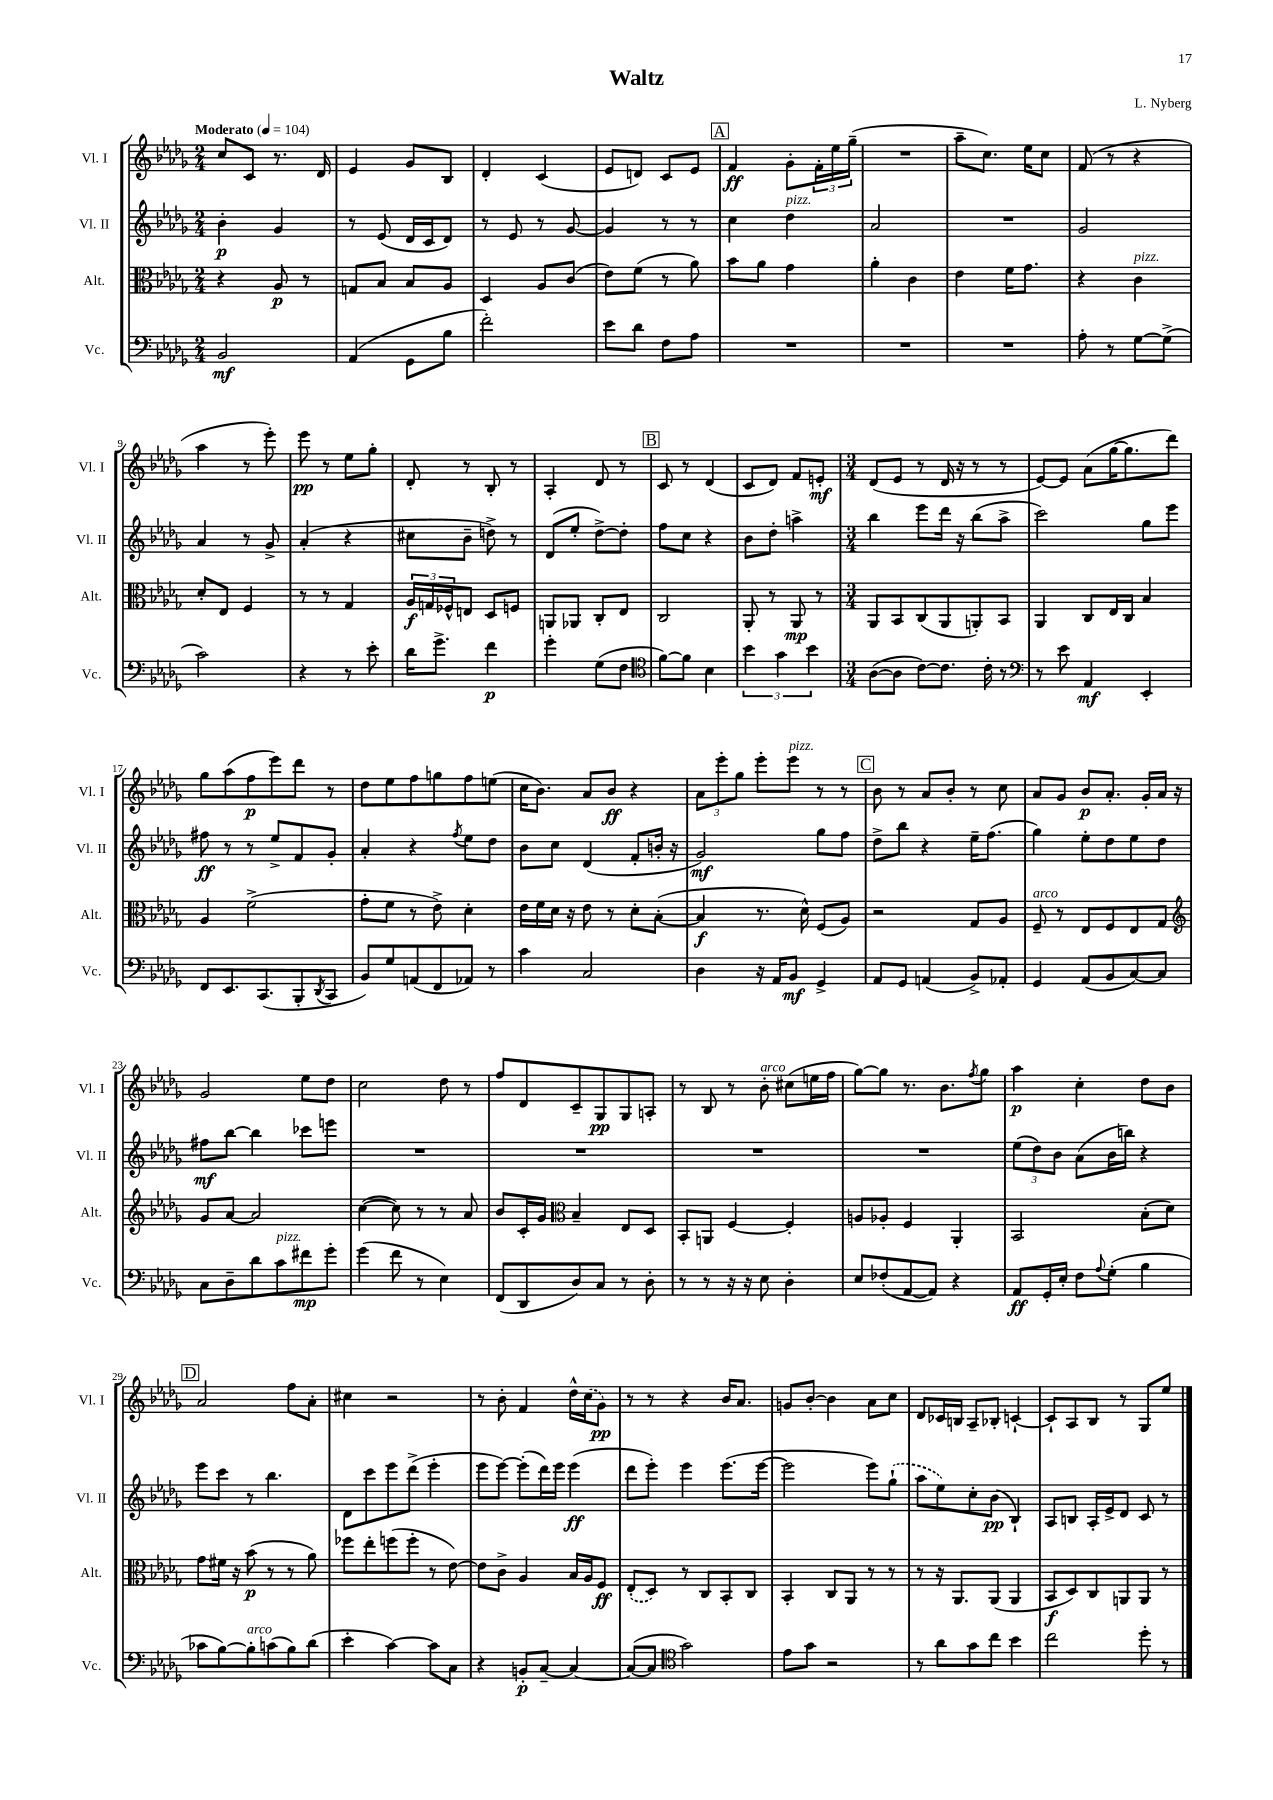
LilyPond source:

\header { title = "Waltz" composer = "L. Nyberg" }
<<
\new StaffGroup <<
\new Staff = "s0" \with { instrumentName = "Vl. I" shortInstrumentName = "Vl. I" } {
    \clef treble \key des \major \numericTimeSignature \time 2/4 \tempo "Moderato" 4 = 104
    c''8 c'8 r8. des'16 |
    ees'4 ges'8 bes8 |
    des'4-. c'4( |
    ees'8 d'8) c'8 ees'8 |
    \mark \markup { \box "A" } f'4\ff ges'8-. \tuplet 3/2 { f'16-. ees''16 ges''16--( } |
    R2 |
    aes''8-- c''8.) ees''16 c''8 |
    f'8( r8 r4 |
    aes''4 r8 ees'''8-.) |
    ees'''8\pp r8 ees''8 ges''8-. |
    des'8-. r8 bes8-. r8 |
    aes4-. des'8 r8 |
    \mark \markup { \box "B" } c'8 r8 des'4( |
    c'8 des'8) f'8 e'8-.\mf |
    \numericTimeSignature \time 3/4 des'8( ees'8 r8 des'16 r16 r8 r8 |
    ees'8~) ees'8 aes'8( ges''16~ ges''8. des'''8) |
    ges''8 aes''8( f''8\p ees'''8) des'''8 r8 |
    des''8 ees''8 f''8 g''8 f''8 e''8( |
    c''16 bes'8.) aes'8 bes'8\ff r4 |
    \tuplet 3/2 { aes'8 ees'''8-. ges''8 } ees'''8-. ees'''8^\markup { \italic "pizz." } r8 r8 |
    \mark \markup { \box "C" } bes'8 r8 aes'8 bes'8-. r8 c''8 |
    aes'8 ges'8 bes'8\p aes'8.-. ges'16-. aes'16 r16 |
    ges'2 ees''8 des''8 |
    c''2 des''8 r8 |
    f''8 des'8 c'8-- ges8\pp ges8 a8-. |
    r8 bes8 r8 bes'8-.^\markup { \italic "arco" } cis''8( e''16 f''16 |
    ges''8~) ges''8 r8. bes'8. \acciaccatura { f''8 } ges''8 |
    aes''4\p c''4-. des''8 bes'8 |
    \mark \markup { \box "D" } aes'2 f''8 aes'8-. |
    cis''4 r2 |
    r8 bes'8-. f'4 des''16-^ \once \slurDashed c''16( ges'8\pp) |
    r8 r8 r4 bes'16 aes'8. |
    g'8 bes'8~-. bes'4 aes'8 c''8 |
    des'8 ces'16 b16 aes8-- bes8-. c'4~-! |
    c'8-! aes8 bes8 r8 ges8 ees''8 \bar "|." |
}
\new Staff = "s1" \with { instrumentName = "Vl. II" shortInstrumentName = "Vl. II" } {
    \clef treble \key des \major \numericTimeSignature \time 2/4
    bes'4-.\p ges'4 |
    r8 ees'8( des'16 c'16 des'8) |
    r8 ees'8 r8 ges'8~ |
    ges'4 r8 r8 |
    \mark \markup { \box "A" } c''4 des''4^\markup { \italic "pizz." } |
    aes'2 |
    R2 |
    ges'2 |
    aes'4 r8 ges'8-> |
    aes'4-.( r4 |
    cis''8 bes'8-- d''8->) r8 |
    des'8( ees''8-. des''8~->) des''8-. |
    \mark \markup { \box "B" } f''8 c''8 r4 |
    bes'8 des''8-. a''4-> |
    \numericTimeSignature \time 3/4 bes''4 ees'''8 des'''16 r16 bes''8( aes''8-> |
    c'''2) ges''8 ees'''8 |
    fis''8\ff r8 r8 ees''8-> f'8 ges'8-. |
    aes'4-. r4 \acciaccatura { f''8 } ees''8 des''8 |
    bes'8 c''8 des'4( f'8-. b'16-. r16 |
    ges'2\mf) ges''8 f''8 |
    \mark \markup { \box "C" } des''8-> bes''8 r4 ees''16-- f''8.( |
    ges''4) ees''8-. des''8 ees''8 des''8 |
    fis''8\mf bes''8~ bes''4 ces'''8 e'''8 |
    R2. |
    R2. |
    R2. |
    R2. |
    \tuplet 3/2 { ees''8( des''8) bes'8 } aes'8( bes'16 b''16) r4 |
    \mark \markup { \box "D" } ees'''8 c'''8 r8 bes''4. |
    des'8 c'''8 ees'''8 des'''8->( ees'''4-. |
    ees'''8 ees'''8~) ees'''8-.( des'''16) ees'''16 ees'''4\ff( |
    des'''8 ees'''8-.) ees'''4 ees'''8.( ees'''16~ |
    ees'''2 ees'''8) \once \slurDashed ges''8-!( |
    aes''8 ees''8) c''8-. bes'8\pp( bes4-!) |
    aes8 b8 aes16-. ees'16-> des'8 c'8 r8 \bar "|." |
}
\new Staff = "s2" \with { instrumentName = "Alt." shortInstrumentName = "Alt." } {
    \clef alto \key des \major \numericTimeSignature \time 2/4
    r4 aes8\p r8 |
    g8 bes8 bes8 aes8 |
    des4 aes8 c'8( |
    ees'8) f'8( r8 aes'8) |
    \mark \markup { \box "A" } bes'8 aes'8 ges'4 |
    aes'4-. c'4 |
    ees'4 f'16 ges'8. |
    r4 c'4^\markup { \italic "pizz." } |
    des'8-. ees8 f4 |
    r8 r8 ges4 |
    \tuplet 3/2 { aes16\f g16 fes16-^ } e8 des8 f8 |
    a,8 aes,8 c8-. ees8 |
    \mark \markup { \box "B" } c2 |
    aes,8-. r8 aes,8\mp r8 |
    \numericTimeSignature \time 3/4 aes,8 bes,8 c8( aes,8 a,8-.) bes,8 |
    aes,4 c8 ees16 c16 bes4 |
    aes4 f'2->( |
    ges'8-. f'8 r8 ees'8->) des'4-. |
    ees'16 f'16 des'16 r16 ees'8 r8 des'8-. bes8~-.( |
    bes4\f r8. des'16-^) f8( aes8) |
    \mark \markup { \box "C" } r2 ges8 aes8 |
    f8--^\markup { \italic "arco" } r8 ees8 f8 ees8 ges8 |
    \clef treble ges'8 aes'8~ aes'2 |
    c''4~( c''8) r8 r8 aes'8 |
    bes'8 c'16-. ges'16 \clef alto bes4-- ees8 des8 |
    bes,8-. a,8 f4~ f4-. |
    a8 aes8-. f4 aes,4-. |
    bes,2 bes8-.( des'8) |
    \mark \markup { \box "D" } ges'8 fis'16 r16 bes'8\p( r8 r8 aes'8) |
    fes''8 ees''8-. f''8( f''8-. r8 ees'8~) |
    ees'8 c'8-> aes4 bes16 aes16 f8\ff |
    \once \slurDashed ees8-.( des8) r8 c8 bes,8-. c8 |
    bes,4-. c8 aes,8 r8 r8 |
    r8 r16 aes,8. aes,8( aes,4 |
    bes,8\f des8) c8 a,8 a,8 r8 \bar "|." |
}
\new Staff = "s3" \with { instrumentName = "Vc." shortInstrumentName = "Vc." } {
    \clef bass \key des \major \numericTimeSignature \time 2/4
    bes,2\mf |
    aes,4( ges,8 bes8 |
    f'2-.) |
    ees'8 des'8 f8 aes8 |
    \mark \markup { \box "A" } R2 |
    R2 |
    R2 |
    aes8-. r8 ges8~ ges8->( |
    c'2) |
    r4 r8 ees'8-. |
    des'16 ges'8.-> f'4\p |
    ges'4-. ges8( f8 |
    \mark \markup { \box "B" } \clef tenor f'8~) f'8 bes4 |
    \tuplet 3/2 { bes'4 ges'4 bes'4 } |
    \numericTimeSignature \time 3/4 aes8~( aes8 c'8~) c'8. c'16-. r8 |
    \clef bass r8 ees'8 aes,4\mf ees,4-. |
    f,8 ees,8. c,8.( bes,,8-. \acciaccatura { des,8 } c,8 |
    bes,8) ges8 a,8( f,8 aes,8) r8 |
    c'4 c2 |
    des4 r16 aes,16 bes,8\mf ges,4-> |
    \mark \markup { \box "C" } aes,8 ges,8 a,4( bes,8->) aes,8-. |
    ges,4 aes,8( bes,8 c8~) c8 |
    c8 des8-- des'8 c'8^\markup { \italic "pizz." } fis'8\mp ges'8-. |
    ges'4( f'8 r8 ees4) |
    f,8( des,8 des8) c8 r8 des8-. |
    r8 r8 r16 r16 ees8 des4-. |
    ees8 fes8-.( aes,8~ aes,8) r4 |
    aes,8\ff ges,16-. ees16-. f8 \appoggiatura { aes8 } ges8-.( bes4 |
    \mark \markup { \box "D" } ces'8 bes8~) bes8-.^\markup { \italic "arco" } c'8( bes8) des'8( |
    ees'4-. c'4~) c'8 c8 |
    r4 b,8-.\p c8~-- c4~ |
    c8~( c8 \clef tenor ges'2) |
    ees'8 ges'8 r2 |
    r8 aes'8 ges'8 c''8 bes'4 |
    c''2 des''8-. r8 \bar "|." |
}
>>
>>
